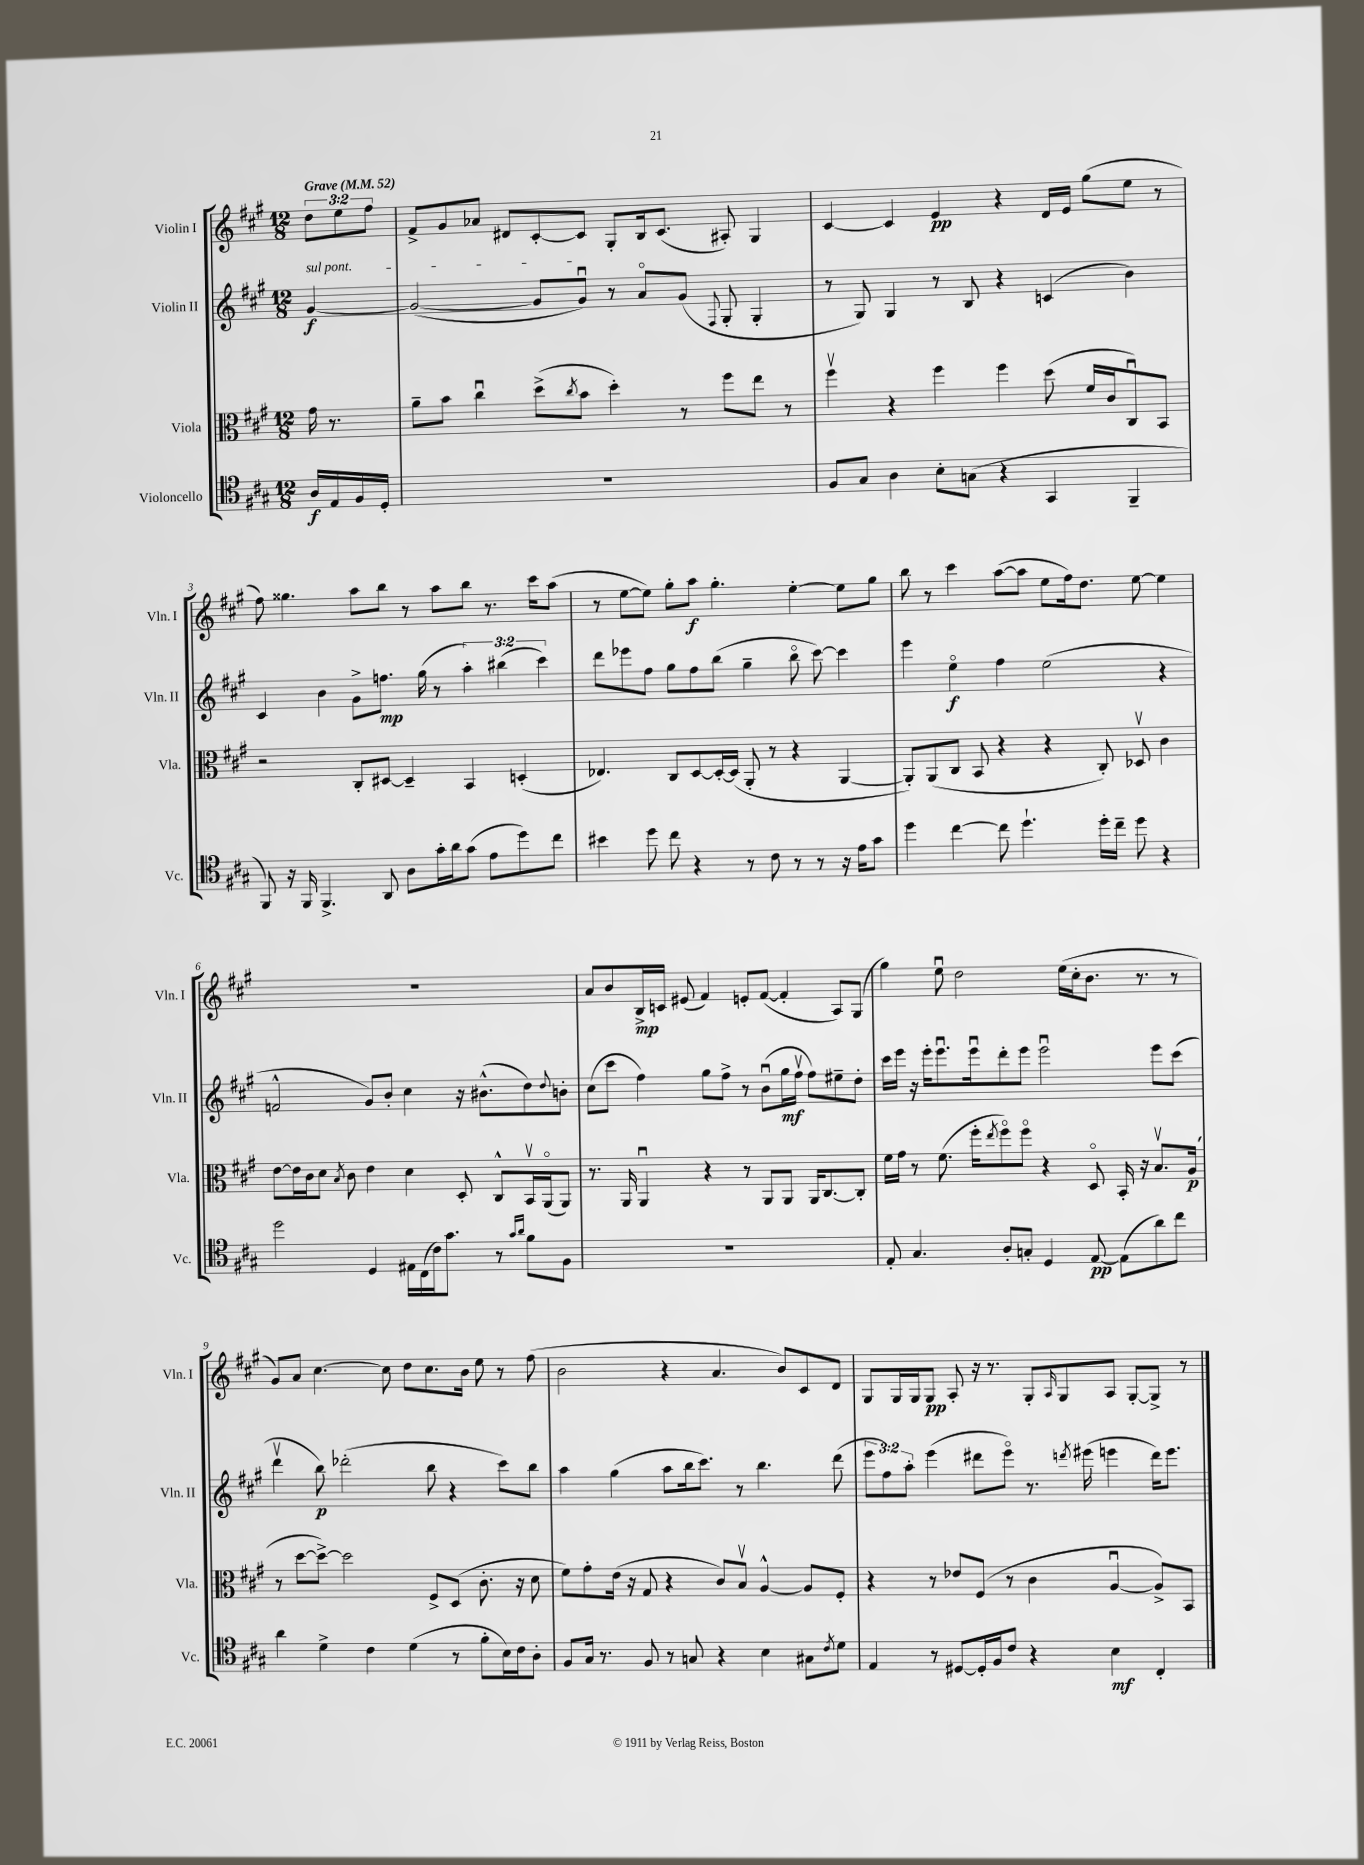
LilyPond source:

<<
\new StaffGroup <<
\new Staff = "s0" \with { instrumentName = "Violin I" shortInstrumentName = "Vln. I" } {
    \clef treble \key a \major \numericTimeSignature \time 12/8 \override Staff.TupletNumber.text = #tuplet-number::calc-fraction-text \partial 4 \tempo "Grave" 4 = 52
    \tuplet 3/2 { d''8 e''8 fis''8 } |
    fis'8-> gis'8 aes'8 dis'8 cis'8~-. cis'8 gis8-. b16 cis'8.( ais8-.) gis4 |
    cis'4~ cis'4 e'4\pp r4 d'16 e'16 gis''8( e''8 r8 |
    fis''8) gisis''4. a''8 b''8 r8 a''8 b''8 r8. cis'''16 a''8( |
    r8 e''8~ e''8) gis''8-. a''8\f gis''4.-. e''4~-. e''8 gis''8 |
    b''8 r8 cis'''4 a''8~( a''8 e''8 fis''16) d''8. e''8~ e''4 |
    R1. |
    a'8 b'8 b16->\mp c'16 eis'8( fis'4) e'8-. fis'8~( fis'4-. a8) gis8( |
    gis''4) e''8\downbow d''2 e''16( cis''16-. b'8. r8. r8 |
    gis'8) a'8 cis''4.~ cis''8 d''8 cis''8. b'16 e''8 r8 fis''8( |
    b'2 r4 a'4. b'8) cis'8 d'8 |
    gis8 gis16 gis16 gis8\pp a8-. r16 r8. gis8-. \grace { a16 } gis8 a8 gis8~-. gis8-> r8 \bar "|." |
}
\new Staff = "s1" \with { instrumentName = "Violin II" shortInstrumentName = "Vln. II" } {
    \clef treble \key a \major \numericTimeSignature \time 12/8 \override Staff.TupletNumber.text = #tuplet-number::calc-fraction-text \partial 4
    \once \override TextSpanner.bound-details.left.text = \markup { \italic "sul pont." } gis'4~\f\startTextSpan |
    gis'2~( gis'8 gis'8\downbow\stopTextSpan) r8 a'8\flageolet gis'8( \appoggiatura { fis8 } gis8-. gis4-. |
    r8 gis8) gis4 r8 b8 r4 c'4( b'4) |
    cis'4 b'4 gis'8-> f''8.\mp gis''16( r8 \tuplet 3/2 { a''4-.) bis''4( cis'''4) } |
    d'''8 ees'''8 fis''8 gis''8 fis''8 b''8( gis''4-- b''8\flageolet cis'''8~) cis'''4 |
    e'''4 e''4\flageolet\f fis''4 e''2( r4 |
    f'2-^ gis'8) b'8-. cis''4 r16 bis'8.-^( d''8) \appoggiatura { d''8 } b'8-. |
    cis''8( cis'''8 fis''4) gis''8 fis''8-> r8 b'8\downbow( gis''16\mf fis''16\upbow fis''8) eis''8-- d''8-. |
    cis'''16 e'''16 r16 e'''16-. e'''8.\downbow e'''16\downbow d'''8-. e'''8 e'''2\downbow e'''8 cis'''8( |
    d'''4\upbow b''8\p) des'''2-.( b''8 r4 cis'''8) b''8 |
    a''4 gis''4( a''8 b''16 cis'''8.) r8 b''4. d'''8( |
    \tuplet 3/2 { e'''8 fis''8) a''8-. } e'''4( dis'''8 e'''8\flageolet) r8. \acciaccatura { d'''8 } eis'''16( e'''4 d'''16) e'''8. \bar "|." |
}
\new Staff = "s2" \with { instrumentName = "Viola" shortInstrumentName = "Vla." } {
    \clef alto \key a \major \numericTimeSignature \time 12/8 \partial 4
    gis'16 r8. |
    a'8-- b'8 cis''4\downbow d''8->( \acciaccatura { cis''8 } b'8 d''4-.) r8 fis''8 e''8 r8 |
    fis''4\upbow r4 fis''4 fis''4 d''8( fis'16 cis'16 cis8\downbow) b,8 |
    r2 cis8-. dis8~ dis4-- b,4 d4-.( |
    ees4.) cis8 d8~ d16~-. d16( a,8-. r8 r4 a,4~ |
    a,8-.) a,8( cis8 b,8 r4 r4 cis8-.) des8\upbow cis'4 |
    e'8~ e'16 cis'16 d'8 \acciaccatura { b8 } cis'8 e'4 d'4 d8-. cis8-^ b,16\upbow a,16\flageolet( a,8) |
    r8. a,16 a,4\downbow r4 r8 a,8 a,8 a,16 cis8.~ cis8-. |
    fis'16 gis'16 r8 fis'8.( fis''16-. \acciaccatura { e''8 } fis''8\flageolet) fis''8\flageolet r4 d8\flageolet b,16-. r16 b8.\upbow a16\p( |
    r8 d''8~ d''8~->) d''2 fis8-> d8( cis'8.-. r16 d'8 |
    fis'8) gis'8-. e'16( r16 gis8 r4 cis'8) b8\upbow a4~-^ a8 fis8-. |
    r4 r8 ees'8 fis8( r8 cis'4 a4~\downbow a8->) b,8 \bar "|." |
}
\new Staff = "s3" \with { instrumentName = "Violoncello" shortInstrumentName = "Vc." } {
    \clef tenor \key a \major \numericTimeSignature \time 12/8 \partial 4
    a16\f e16 fis16 d16-. |
    R1. |
    fis8 gis8 a4 b8-. g8( r4 gis,4 fis,4-- |
    fis,8) r16 fis,16 fis,4.-> a,8 a8 gis'16-. a'16 gis'8( e'8 d''8) cis''8 |
    bis'4 d''8 cis''8 r4 r8 cis'8 r8 r8 r16 e'16 gis'8 |
    d''4 cis''4~ cis''8 d''4.-! d''16-. cis''16-- d''8 r4 |
    d''2 d4 eis16 cis16( cis'16) gis'8. r8 \grace { gis'16 a'16 } fis'8 fis8 |
    R1. |
    e8-. gis4. a8-. g8-. d4 e8~\pp e8( a'8) cis''8 |
    a'4 d'4-> cis'4 d'4( r8 fis'8-. b16) cis'16 a8-. |
    fis8 gis16 r8. fis8 r8 g8 r4 b4 gis8 \acciaccatura { cis'8 } d'8 |
    e4 r8 dis8~ dis16-. fis16 cis'8 r4 b4\mf cis4-. \bar "|." |
}
>>
>>
